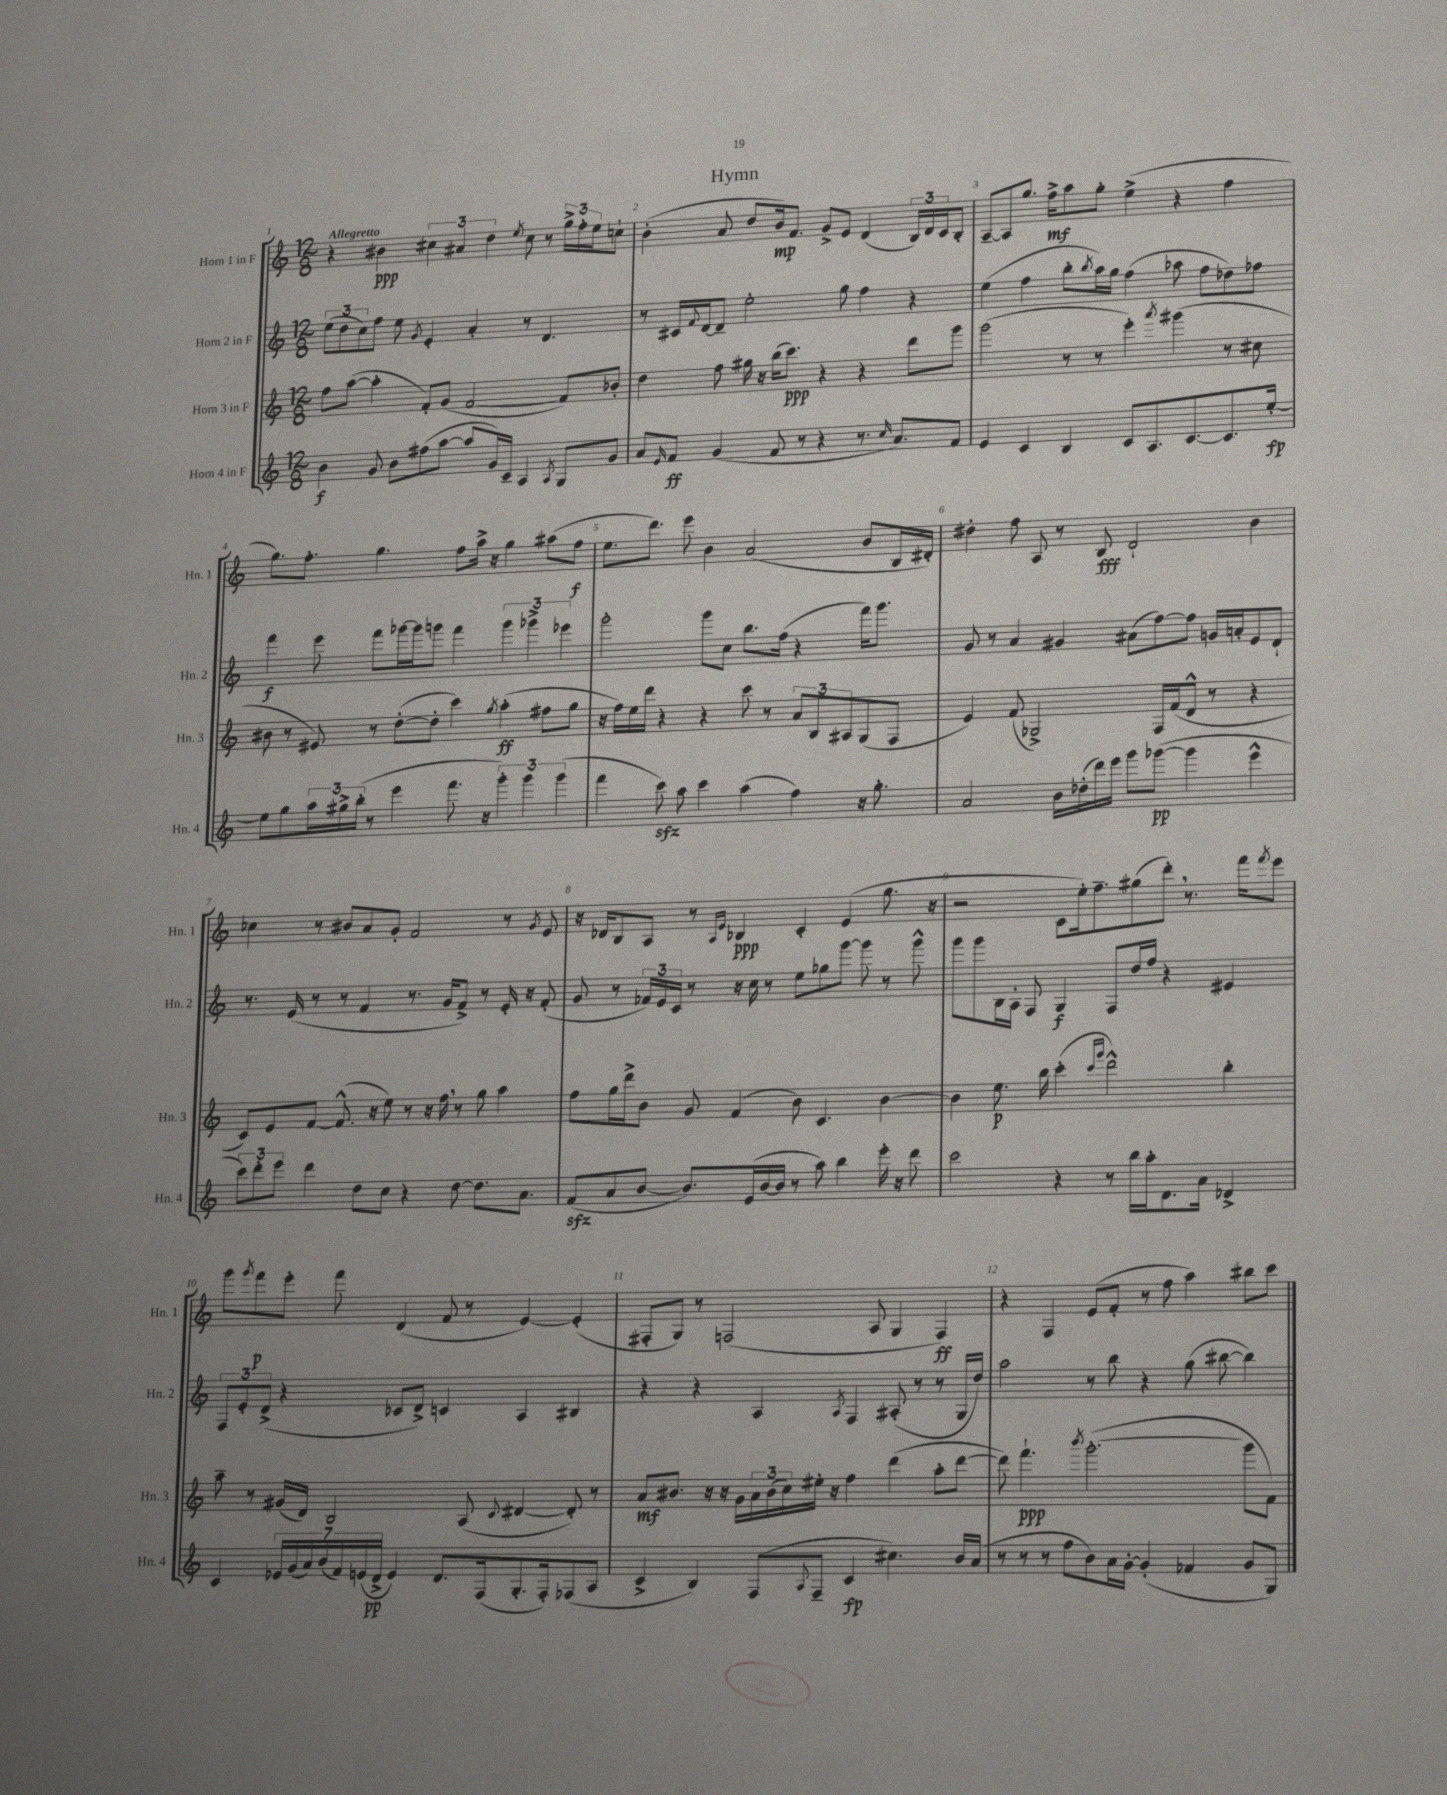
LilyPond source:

\header { title = "Hymn" }
<<
\new StaffGroup <<
\new Staff = "s0" \with { instrumentName = "Horn 1 in F" shortInstrumentName = "Hn. 1" } {
    \clef treble \key c \major \numericTimeSignature \time 12/8 \tempo "Allegretto"
    r4 bis'4\ppp \tuplet 3/2 { cis''4 ais'4 d''4 } \acciaccatura { e''8 } cis''8 r8 \tuplet 3/2 { g''16-> f''16-. e''16 } c''8-! |
    b'4-.( a'8 d''8 b'16\mp) f'8. g'8-> e'8 d'4( \tuplet 3/2 { b16) d'16 c'16 } b8-. |
    a8~-- a8 g''8. f''16->\mf a''8 g''8-. e''4->( r4 f''4 |
    g''8.) f''8.-. g''4. f''8 a''16-> r16 g''4 ais''8( f''8\f |
    e''8. d'''8.) e'''8 b'4 a'2( b'8 b16 dis'16-.) |
    dis''4-. f''8 a8 r8 b8\fff d'2-! b'4 |
    ces''4 r8 bis'8 a'8 g'8-. f'2 r8 \acciaccatura { g'8 } e'8 |
    r16 des'16 b8 a8 r8 \grace { a16 e'16 } bes4\ppp c'4-. e'4( g''8. r16 |
    r2 c'8 e''16-.) f''8.-- gis''8( d'''8-.) \breathe r8. f'''16 \acciaccatura { f'''8 } e'''8 |
    g'''8 \acciaccatura { g'''8 } f'''8\p e'''8-. f'''8 d'4( f'8 r8 e'4~) e'4-.( |
    fis8-. g8) r8 f2( a8 g4 f4\ff) |
    r4 f4 e'8( f'8-. r8 f''8 a''4) bis''8 c'''8 \bar "|." |
}
\new Staff = "s1" \with { instrumentName = "Horn 2 in F" shortInstrumentName = "Hn. 2" } {
    \clef treble \key c \major \numericTimeSignature \time 12/8
    \tuplet 3/2 { e''8( d''8 c''8) } f''8 e''8 \acciaccatura { g'8 } e'4-. a'4-. r8 d'4. |
    r8 cis'16 \appoggiatura { f'8 } d'16~ d'8-- e''2-. g''8 f''4 r4 |
    e''4( f''4 b''8-. \acciaccatura { b''8 } a''16) g''16 f''4( aes''8 f''8 des''8) fes''8 |
    f'''4\f e'''8 f'''8 ges'''16~ ges'''16 g'''8 f'''4 \tuplet 3/2 { g'''4 ges'''4-> ees'''4 } |
    g'''2-. g'''8 c''8 b''8. f''16( r4 f'''16) g'''8. |
    g'8 r8 a'4 gis'4 ais'8( f''8~) f''8 g'16 a'16-. e'8 d'8-! |
    r8. e'16( r8 r8 f'4 r8. g'16 f'8->) r8 e'16-. r16 f'8-.( |
    g'8 r8 \tuplet 3/2 { fes'16) e'16 c'16 } r8 r16 c''16 r8 e''8 ges''8 g'''8~ g'''8 r8 g'''8-^ |
    g'''8 g'''8 b16 a16-. f8 g4\f f8 d''16 f''16 r4 eis'4 |
    \tuplet 3/2 { f8 e'8-. d'8->( } r4 ces'8 d'8->) c'4 a4 bis4 |
    r4 r4 a4 \acciaccatura { a8 } f4 ais8-.( r8 r8 g16 d''16) |
    a''2 r8 b''8 r4 g''8( bis''8~ bis''4) \bar "|." |
}
\new Staff = "s2" \with { instrumentName = "Horn 3 in F" shortInstrumentName = "Hn. 3" } {
    \clef treble \key c \major \numericTimeSignature \time 12/8
    f''8 a''8~( a''4-. f'8-.) g'8( f'2~ f'8) bes'8-. |
    d''4 f''8 gis''16 r16 b''16( c'''8.\ppp) r4 r4 d'''8 g'''8 |
    g'''2( r8 r8 e'''4-.) \acciaccatura { a'''8 } gis'''4( r8 cis''8 |
    bis'8 r8 eis'8) r8 d''8~-.( d''8-. c'''4) \acciaccatura { g''8 } a''4-.\ff( fis''8 g''8 |
    r16 f''16) e''16 d'''16 r4 r4 c'''8 r8 \tuplet 3/2 { a'8 b8 ais8 } g8( f8 |
    e'4) f'8( ges2->) f16 f'16( d'8-^ r8 r4 |
    c'8) e'8 f'8~ f'8.-^( r16 e''8) r8 r16 f''16 \breathe r8 g''8 a''4 |
    f''8 g''16 d'''16-> b'8 g'8 f'4( b'8) c'4. b'4~ |
    b'4 e''8.\p b''16 c'''4-.( \grace { c'''16 g'''16 } d'''2-^) b''4-. |
    a''8-- r8 gis'16( d'16) b2 a8( \appoggiatura { c'8 } dis'4~ dis'8-.) r8 |
    a'8\mf bis'8. r16 r16 g'16 \tuplet 3/2 { a'16 bis'16( c''16) } eis''16-. r16 f''4 d'''4( a''8-. d'''8~ |
    d'''8) f'''4.-!\ppp \acciaccatura { b'''8 } g'''2.~-.( g'''8 f'8) \bar "|." |
}
\new Staff = "s3" \with { instrumentName = "Horn 4 in F" shortInstrumentName = "Hn. 4" } {
    \clef treble \key c \major \numericTimeSignature \time 12/8
    b'4\f g'8 b'8 fis''8( a''8~ a''8 g'16) c'16-- a4 \acciaccatura { a8 } g8 g'8 |
    a'8 \grace { e'16 } f'8\ff g'4( f'8 r8 r4 r8. \grace { c''16 } a'8.) f'8 |
    e'4 c'4 b4 c'8 a8. c'8.~ c'8. e''16~-.\fp |
    e''8 g''8 \tuplet 3/2 { a''16 gis''16-> b''16-.( } r8 e'''4 f'''8. r16 \tuplet 3/2 { g'''4-.) g'''4 g'''4( } |
    f'''4 c'''8\sfz) a''8 c'''4 a''4( f''4) r16 g''8.-. |
    a'2 b'16 des''16-.( d'''16) e'''16 g'''8 ges'''8~\pp( ges'''4 e'''4-^ |
    \tuplet 3/2 { c'''8) d'''8-. e'''8 } d'''4 d''8 c''8 r4 d''8~ d''8. a'8. |
    f'8\sfz( a'8 b'8~ b'8.) e'16( b'16~ b'16 r8 a''8) b''4 e'''16-. r16 d'''8 |
    c'''2 r4 r8 b''16 a''16-. d'8. a'16 des'4-> |
    c'4 \tuplet 7/4 { ees'16 g'16( a'16) b'16( f'16) e'16( d'16->\pp } e'4) d'8. f16( g8.-. f16-.) fes8( a8 |
    c'4-> b4) f8( \appoggiatura { a8 } f8-- c'4\fp cis''4.) b'16 a'16( |
    r8 r8 r8 f''8 b'8) a'16 g'16~-. g'4-.( fes'4 g'8 g8) \bar "|." |
}
>>
>>
\layout { \context { \Score \override BarNumber.break-visibility = ##(#f #t #t) barNumberVisibility = #all-bar-numbers-visible } }
